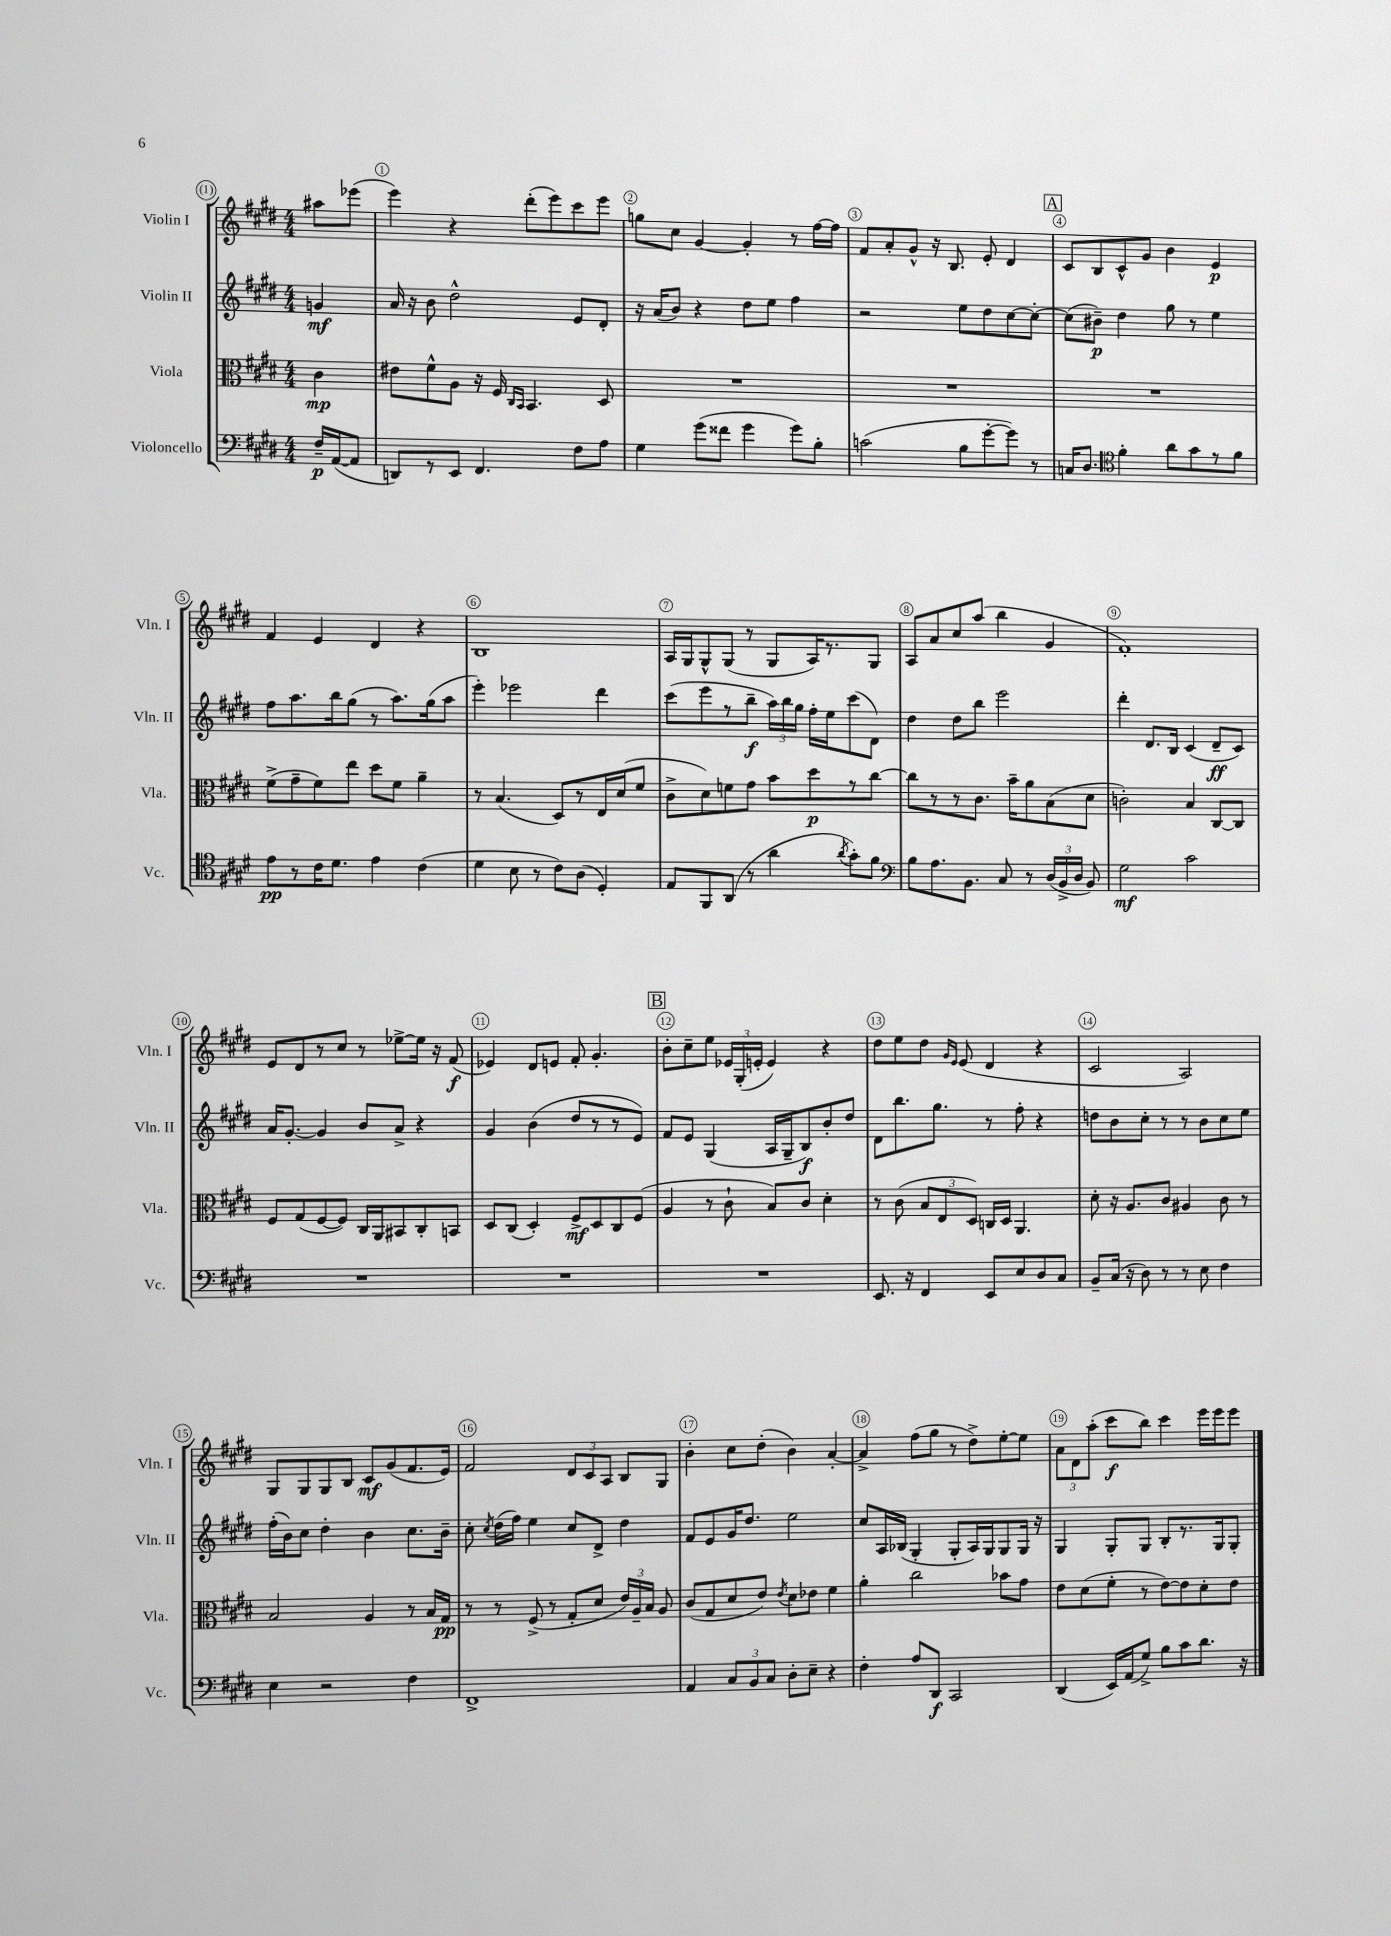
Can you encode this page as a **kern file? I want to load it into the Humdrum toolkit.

**kern	**kern	**kern	**kern
*staff4	*staff3	*staff2	*staff1
*clefF4	*clefC3	*clefG2	*clefG2
*k[f#c#g#d#]	*k[f#c#g#d#]	*k[f#c#g#d#]	*k[f#c#g#d#]
*M4/4	*M4/4	*M4/4	*M4/4
16F#~	4c#	4g	8aa#
([16AA	.	.	.
8AA]	.	.	(8eee-
=	=	=	=
8DD)	8e#	16a	4eee)
.	.	16r	.
8r	8f#^^	8b	.
8EE	8A	2dd#^^	4r
4.FF#	16r	.	.
.	16F#	.	.
.	16qqC#	.	.
.	16qqBB	.	.
.	4.BB	.	(8ddd#'
.	.	.	8eee)
8F#	.	8e	8ccc#
8A	8D#	8d#'	8eee
=	=	=	=
4G#	1r	16r	8gg
.	.	(16a	.
.	.	8b)	8cc#
(8g#	.	4r	[4g#
8f##	.	.	.
4g#	.	8dd#	4g#']
.	.	8ee	.
8g#)	.	4ff#	8r
8B'	.	.	[16ff#
.	.	.	16ff#]
=	=	=	=
(2c	1r	2r	8f#
.	.	.	8a'
.	.	.	8g#^^
.	.	.	16r
.	.	.	8.B
8B	.	8ee	.
[8g#'	.	8dd#	8e'
8g#])	.	[8cc#	4d#
8r	.	8cc#'_	.
=	=	=	=
16C	1r	(8cc#]	8c#
8.D#	.	.	.
.	.	8b#~)	8B
*clefC4	*	*	*
4f#'	.	4dd#	8c#^^
.	.	.	8g#
8a	.	8gg#	4b
8g#	.	8r	.
8r	.	4ee	4e
8f#	.	.	.
=	=	=	=
8e	(8f#^	8ff#	4f#
8r	8g#~	8.aa	.
16c#	8f#)	.	4e
8.d#	.	16bb	.
.	8ee	(8gg#	.
4e	8dd#	8r	4d#
.	8f#	8.aa)	.
(4c#	4a~	.	4r
.	.	(16gg#	.
.	.	8aa	.
=	=	=	=
4d#	8r	4eee')	1B
.	(4.B	.	.
8B	.	2eee-	.
8r	.	.	.
8c#)	8D#)	.	.
(8A	8r	.	.
4D#')	16E	4ddd#	.
.	(16d#	.	.
.	8f#	.	.
=	=	=	=
8E	8c#^	(8ccc#	16A
.	.	.	16G#
8FF#	8d#)	8eee	8G#^^
(8AA	8f	8r	(8G#
8r	8g#	8bb~	8r
4a	8b	24aa)	8G#
.	.	24bb	.
.	.	24gg#	.
.	8dd#	16ff#'	16A)
.	.	16ee	8.r
8qa	.	.	.
8g#')	8r	(8ccc#	.
8f#	[8cc#	8d#)	8G#
=	=	=	=
*clefF4	*	*	*
8B	8cc#]	4dd#	8A
8.A	8r	.	8a
.	8r	8dd#	8cc#
8.BB	.	.	.
.	8.c#	8bb	(8aa
8C#	.	2eee	4bb
.	16b~	.	.
8r	8a	.	.
(24D#	(8B	.	4g#
24BB^	.	.	.
24D#	.	.	.
8BB)	8d#	.	.
=	=	=	=
2G#	2c')	4ddd#'	1f#')
.	.	8.d#	.
.	.	16B	.
2c#	4B	(4c#	.
.	[8C#	8d#~	.
.	8C#]	8c#)	.
=	=	=	=
1r	8F#	16a	8e
.	.	[8.g#'	.
.	(8G#	.	8d#
.	[8F#	4g#]	8r
.	8F#])	.	8cc#
.	16C#	8b	8r
.	16AA	.	.
.	8BB#	8a^	[8ee-^
.	8C#'	4r	16ee-]
.	.	.	16r
.	8BB	.	(8f#
=	=	=	=
1r	8D#	4g#	4e-)
.	(8C#	.	.
.	4D#')	(4b	8d#
.	.	.	8e
.	8F#^	8dd#	8f#'
.	8D#	8r	4.g#'
.	8C#	8r	.
.	(8F#	8e)	.
=	=	=	=
1r	4A	8f#	8b'
.	.	8e	8cc#~
.	8r	(4G#	8ee
.	8c#`	.	24e-
.	.	.	(24G#'
.	.	.	24e'
.	8B)	16A	4e)
.	.	16G#~	.
.	8c#	8B)	.
.	4d#'	8b'	4r
.	.	8dd#	.
=	=	=	=
8.EE	8r	8d#	8dd#
.	(8c#	8.bb	8ee
16r	.	.	.
4FF#	12B	.	8dd#
.	.	8.gg#	.
.	12E	.	.
.	.	.	16qqg#
.	.	.	16qqe
.	.	.	(8e
.	12D#)	.	.
8EE	16C	8r	4d#
.	16D#	.	.
8E	4.AA	8ff#'	.
8D#	.	4r	4r
8C#	.	.	.
=	=	=	=
8BB~	8d#'	8dd	2c#
(16C#	16r	8b	.
16r	8.A	.	.
8D#)	.	8cc#'	.
8r	8c#	8r	.
8r	4A#	8r	2A)
8E	.	8b	.
4F#	8c#	8cc#	.
.	8r	8ee	.
=	=	=	=
4E	2B	(16ff#'	8G#
.	.	16b)	.
.	.	8cc#	8G#
2r	.	4dd#'	8G#
.	.	.	8B
.	4A	4b	8c#
.	.	.	(8g#
4F#	8r	8.cc#	8.f#
.	16B	.	.
.	16G#	16b~	16e)
=	=	=	=
1FF#^	8r	8cc#'	2f#
.	.	8qcc#	.
.	8r	(16dd#	.
.	.	16ff#)	.
.	(8F#^	4ee	.
.	8r	.	.
.	8G#'	8cc#	12d#
.	.	.	12c#
.	8d#	8d#^	.
.	.	.	12A
.	24e)	4dd#	8B
.	24A~	.	.
.	24B	.	.
.	8A	.	8G#
=	=	=	=
4AA	(8c#	8f#	4b'
.	8G#	8e	.
12C#	8d#	16g#	8cc#
.	.	8.dd#	.
12BB	.	.	.
.	8e)	.	(8dd#'
12C#	.	.	.
.	8qe	.	.
8D#'	8d#	2ee	4b)
8E~	8e-	.	.
4r	4f#	.	[4a'
=	=	=	=
4F#'	4a'	8cc#	4a^]
.	.	16A	.
.	.	(16B-	.
8A	2cc#	4G#'	(8ff#
8DD#	.	.	8gg#
2CC#	.	8G#'	8r
.	.	16A)	8dd#^)
.	.	16G#	.
.	8b-	8G#	[8ee'
.	8g#	16G#	8ee]
.	.	16r	.
=	=	=	=
(4DD#	8e	4G#	12a
.	.	.	12d#
.	(8d#	.	.
.	.	.	(12aa'
16EE)	8f#'	8G#'	8ccc#
(16AA	.	.	.
8G#^)	8r	8G#	8bb)
8B	[8e)	8B'	4ccc#
8c#	8e]	8.r	.
8.d#	8d#'	.	16eee
.	.	16G#	16eee
.	8e	8G#'	8eee
16r	.	.	.
==	==	==	==
*-	*-	*-	*-
